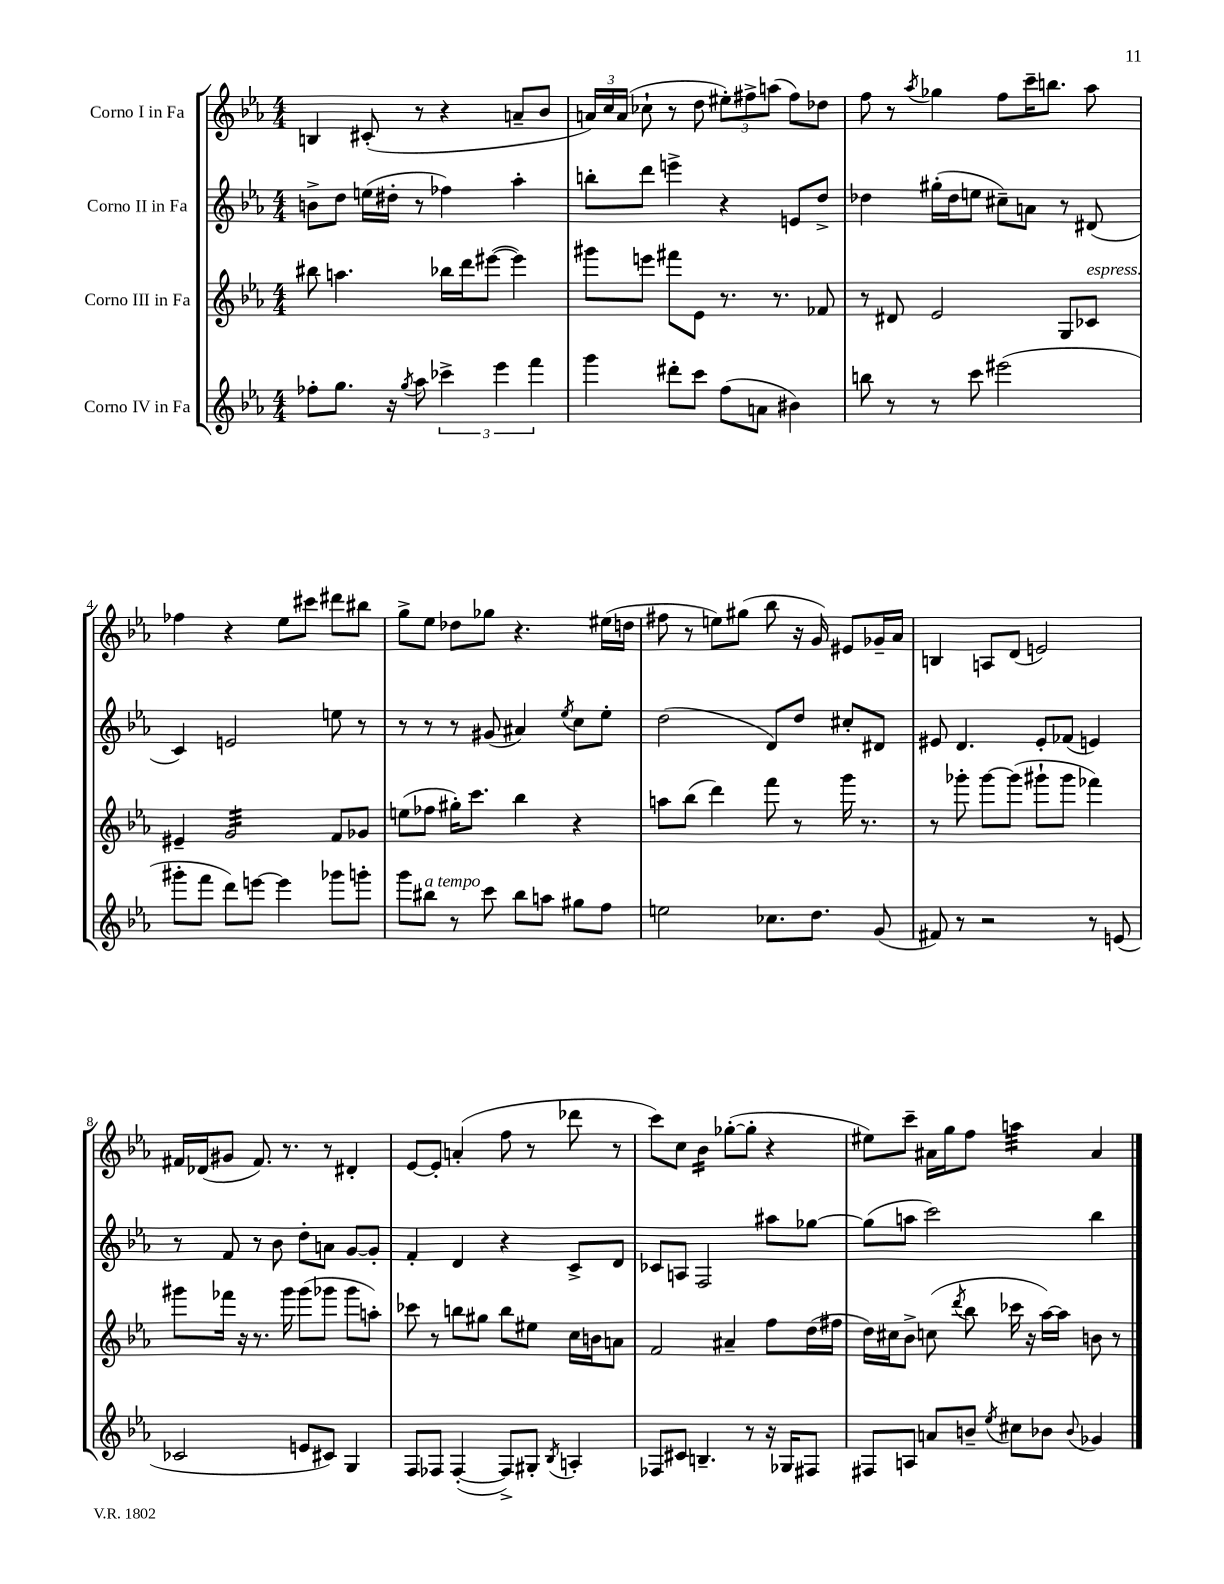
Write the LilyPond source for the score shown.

<<
\new StaffGroup <<
\new Staff = "s0" \with { instrumentName = "Corno I in Fa" } {
    \clef treble \key ees \major \numericTimeSignature \time 4/4
    \autoBeamOff b4 cis'8-.( r8 r4 a'8[-- bes'8] |
    \tuplet 3/2 { a'16[) c''16 a'16]( } ces''8-! r8 d''8 \tuplet 3/2 { eis''8[-.) fis''8-> a''8]( } fis''8[) des''8] |
    f''8 r8 \acciaccatura { aes''8 } ges''4 f''8[ c'''16-- b''8.] aes''8 |
    fes''4 r4 ees''8[ cis'''8] dis'''8[ bis''8] |
    g''8[-> ees''8] des''8[ ges''8] r4. eis''16[( d''16] |
    fis''8 r8 e''8[) gis''8]( bes''8 r16 g'16) eis'8[ ges'16-- aes'16] |
    b4 a8[ d'8]( e'2) |
    fis'16[ des'16( gis'8] fis'8.) r8. r8 dis'4-. |
    ees'8[~ ees'8]-. a'4-.( f''8 r8 des'''8 r8 |
    c'''8[) c''8] bes'4:16 ges''8[~-.( ges''8]-. r4 |
    eis''8[) c'''8]-- ais'16[ g''16 f''8] a''4:32 ais'4 \bar "|." |
}
\new Staff = "s1" \with { instrumentName = "Corno II in Fa" } {
    \clef treble \key ees \major \numericTimeSignature \time 4/4
    \autoBeamOff b'8[-> d''8] e''16[( dis''16]-. r8 fes''4) aes''4-. |
    b''8[-. d'''8] e'''4-> r4 e'8[ d''8]-> |
    des''4 gis''16[-.( des''16 e''8] cis''8[--) a'8] r8 dis'8( |
    c'4) e'2 e''8 r8 |
    r8 r8 r8 gis'8( ais'4) \acciaccatura { ees''8 } c''8[ ees''8]-. |
    d''2( d'8[) d''8] cis''8[-. dis'8] |
    eis'8 d'4. eis'8[-. fes'8]( e'4) |
    r8 f'8 r8 bes'8 d''8[-. a'8] g'8[~ g'8]-. |
    f'4-. d'4 r4 c'8[-> d'8] |
    ces'8[ a8] f2 ais''8[ ges''8]~ |
    ges''8[( a''8] c'''2) bes''4 \bar "|." |
}
\new Staff = "s2" \with { instrumentName = "Corno III in Fa" } {
    \clef treble \key ees \major \numericTimeSignature \time 4/4
    \autoBeamOff bis''8 a''4. bes''16[ d'''16 eis'''8]~( eis'''4) |
    gis'''8[ e'''8] fis'''8[ ees'8] r8. r8. fes'8 |
    r8 dis'8 ees'2 g8[ ces'8]^\markup { \italic "espress." } |
    eis'4-- g'2:32 f'8[ ges'8] |
    e''8[( fes''8] gis''16[-.) c'''8.] bes''4 r4 |
    a''8[ bes''8]( d'''4) f'''8 r8 g'''16 r8. |
    r8 ges'''8-. ges'''8[~ ges'''8]( gis'''8[-! gis'''8] fes'''4) |
    gis'''8[ fes'''16] r16 r8. gis'''16 gis'''8[( ges'''8] ges'''8[ a''8]-.) |
    ces'''8 r8 b''8[ gis''8] b''8[ eis''8] c''16[ b'16 a'8] |
    f'2 ais'4-- f''8[ d''16( fis''16] |
    d''16[) cis''16 bes'8]-> c''8( \acciaccatura { d'''8 } bes''8 ces'''16 r16 aes''16[~) aes''16] b'8 r8 \bar "|." |
}
\new Staff = "s3" \with { instrumentName = "Corno IV in Fa" } {
    \clef treble \key ees \major \numericTimeSignature \time 4/4
    \autoBeamOff fes''8[-. g''8.] r16 \acciaccatura { g''8 } aes''8 \tuplet 3/2 { ces'''4-> ees'''4 f'''4 } |
    g'''4 dis'''8[-. c'''8] f''8[( a'8] bis'4) |
    b''8 r8 r8 c'''8 eis'''2( |
    gis'''8[-. f'''8] d'''8[) e'''8]~ e'''4 ges'''8[ g'''8]-. |
    g'''8[ bis''8]^\markup { \italic "a tempo" } r8 c'''8 bis''8[ a''8] gis''8[ f''8] |
    e''2 ces''8.[ d''8.] g'8( |
    fis'8) r8 r2 r8 e'8( |
    ces'2 e'8[ cis'8]) g4 |
    f8[ fes8] fes4~-.( fes8[->) gis8]-. \acciaccatura { bes8 } a4-. |
    fes8[ cis'8] b4.-- r8 r16 ges16[ fis8] |
    fis8[ a8] a'8[ b'8]-- \acciaccatura { ees''8 } cis''8[ bes'8] \appoggiatura { bes'8 } ges'4 \bar "|." |
}
>>
>>
